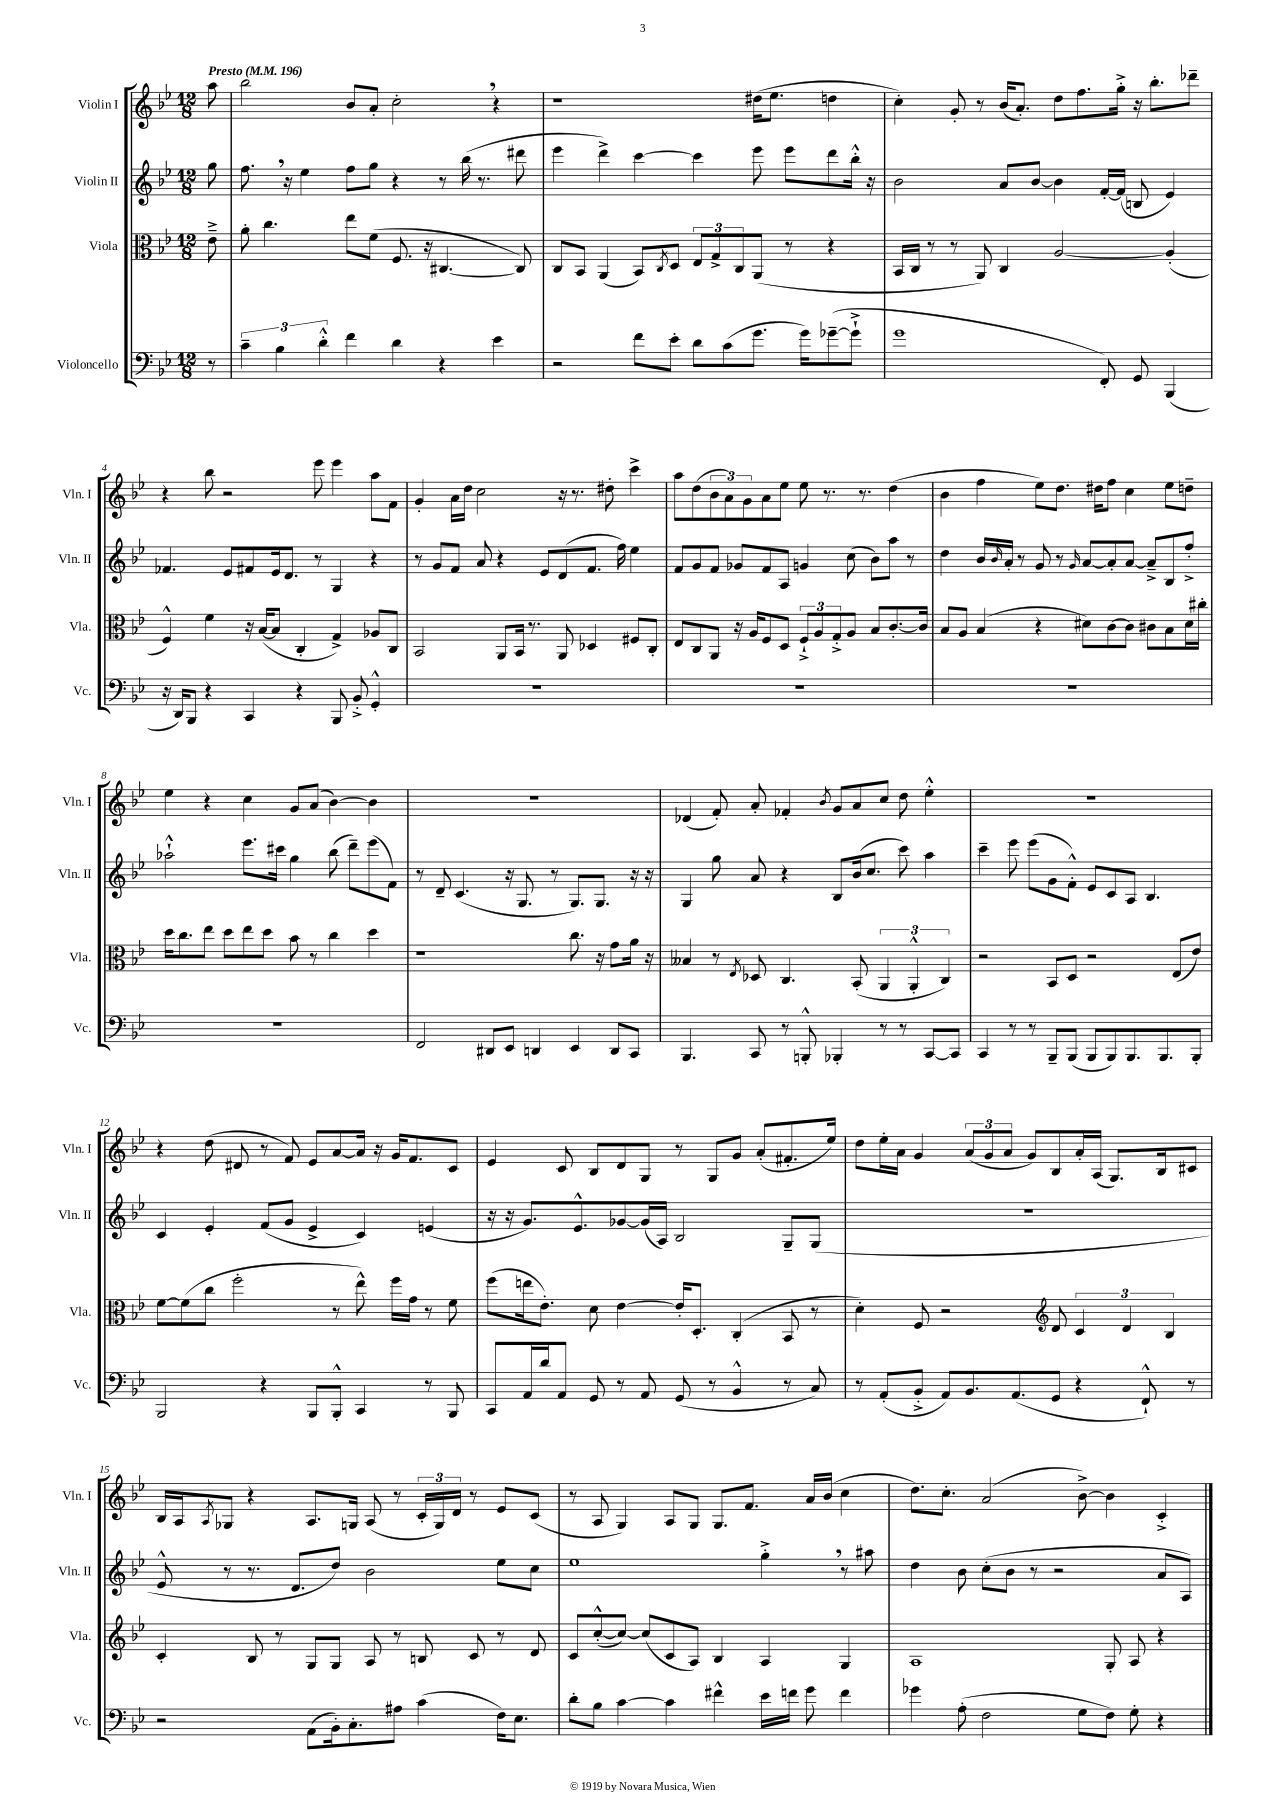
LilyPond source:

<<
\new StaffGroup <<
\new Staff = "s0" \with { instrumentName = "Violin I" shortInstrumentName = "Vln. I" } {
    \clef treble \key bes \major \numericTimeSignature \time 12/8 \partial 8 \tempo "Presto" 4 = 196
    a''8 |
    bes''2 bes'8 a'8-. c''2-. \breathe r4 |
    r1 dis''16( ees''8. d''4 |
    c''4-.) g'8-. r8 bes'16( a'8.-.) d''8 f''8. g''16-.-> r16 bes''8.-. des'''8-- |
    r4 bes''8 r2 ees'''8 ees'''4 a''8 f'8 |
    g'4-. a'16 d''16 c''2 r16 r8. dis''8-. c'''4-> |
    a''8 d''8( \tuplet 3/2 { bes'8 a'8) g'8 } a'8 ees''8 ees''8 r8. r8. d''4( |
    bes'4 f''4 ees''8) d''8. dis''16 f''8 c''4 ees''8 d''8-- |
    ees''4 r4 c''4 g'8 a'8( bes'4~) bes'4 |
    R1. |
    des'4( f'8-.) a'8-. fes'4-. \acciaccatura { bes'8 } g'8 a'8 c''8 d''8 ees''4-.-^ |
    R1. |
    r4 d''8( dis'8 r8 f'8) ees'8 a'8~ a'16 r16 g'16 f'8. c'8 |
    ees'4 c'8 bes8 d'8 g8 r8 g8 g'8 a'8-.( fis'8.-. ees''16) |
    d''8 ees''16-. a'16 g'4 \tuplet 3/2 { a'8( g'8 a'8 } g'8) bes8 a'16-. a16( g8.) bes16 cis'8 |
    bes16 a16 \acciaccatura { a8 } ges8 r4 a8. g16 a8( r8 \tuplet 3/2 { c'16-. g16) d'16 } r8 ees'8 c'8( |
    r8 a8 g4) a8 g8 g8. f'8. a'16 bes'16( c''4 |
    d''8.) c''8.-. a'2( bes'8~->) bes'4 c'4-.-> \bar "|." |
}
\new Staff = "s1" \with { instrumentName = "Violin II" shortInstrumentName = "Vln. II" } {
    \clef treble \key bes \major \numericTimeSignature \time 12/8 \partial 8
    g''8 |
    f''8. \breathe r16 ees''4 f''8 g''8 r4 r8 bes''16( r8. dis'''8 |
    ees'''4 d'''4->) c'''4~ c'''4 ees'''8 ees'''8 d'''8 bes''16-.-^ r16 |
    bes'2 a'8 bes'8~ bes'4 f'16~-. f'16( b8 ees'4) |
    fes'4. ees'8 fis'8 ees'16 d'8. r8 g4 r4 |
    r8 g'8 f'8 a'8 r4 ees'8 d'8( f'8. f''16) ees''4 |
    f'8 g'8 f'8 ges'8 f'8 a8 g'4 c''8( bes'8) a''8 r8 |
    d''4 bes'16 \grace { bes'16 } a'16-. r8 g'8 r8 \grace { g'16 } a'8~ a'8-. a'8~ a'8---> bes8 f''8-.-> |
    aes''2-!-^ ees'''8. cis'''16 g''4 bes''8( d'''8--) ees'''8( f'8) |
    r8 d'8-- c'4.( r16 g8. r8 g8.) g8. r16 r16 |
    g4 g''8 a'8 r4 bes8 bes'16( c''8. c'''8) a''4 |
    c'''4-- ees'''8 ees'''8( g'8 f'8-.-^) ees'8 c'8 a8 bes4. |
    c'4 ees'4-. f'8( g'8 ees'4-> c'4) e'4( |
    r16 r16 g'8.) ees'8.-^ ges'8~ ges'16( a16) bes2 g8-- g8( |
    R1. |
    ees'8-^ r8 r8. d'8. d''8) bes'2 ees''8 c''8 |
    ees''1 g''4-.-> \breathe r8 ais''8 |
    d''4 bes'8 c''8-.( bes'8 r8 r2 a'8 a8) \bar "|." |
}
\new Staff = "s2" \with { instrumentName = "Viola" shortInstrumentName = "Vla." } {
    \clef alto \key bes \major \numericTimeSignature \time 12/8 \partial 8
    ees'8---> |
    a'8-. c''4. ees''8 f'8( f8. r16 cis4.~ cis8) |
    c8 bes,8 a,4( bes,8) \acciaccatura { c8 } d8 \tuplet 3/2 { ees8 g8-> c8 } a,8( r8 r4 |
    bes,16 c16 r8 r8 a,8) c4 a2~ a4-.( |
    f4-^) f'4 r16 bes16~( bes8 c4-. g4->) aes8 c8 |
    bes,2 a,8 bes,16 r8. a,8 des4 fis8 c8-. |
    ees8 c8 a,8 r16 a16 f8 d8 \tuplet 3/2 { f8-!-> a8 g8-.-> } a8 bes8 c'8.~-. c'16 |
    bes8 a8 bes4( r4 dis'8) c'8~ c'8 cis'8 bes8 dis'16 cis''16-. |
    d''16 c''8. ees''8 d''8 ees''8 d''8 bes'8 r8 c''4 d''4 |
    r1 c''8. r16 g'8 a'16 r16 |
    beses4 r8 \acciaccatura { ees8 } des8 c4. bes,8-.( \tuplet 3/2 { a,4 a,4-.-^ c4) } |
    r2 bes,8 d8 r2 ees8( ees'8) |
    f'8~ f'8( c''8 f''2-. r8 ees''8-^) f''16 g'16 r8 f'8 |
    f''8( e''16 ees'8.-.) d'8 ees'4~ ees'16-. d8.-. c4-.( bes,8 r8 |
    d'4-.) f8 r2 \clef treble d'8 \tuplet 3/2 { c'4 d'4 bes4 } |
    c'4-. bes8 r8 g8 g8 a8 r8 b8 c'8 r8 d'8 |
    c'8 c''8~-.-^( c''8~) c''8( c'8 a8) bes4 a4 g4 |
    a1 g8-. a8 r4 \bar "|." |
}
\new Staff = "s3" \with { instrumentName = "Violoncello" shortInstrumentName = "Vc." } {
    \clef bass \key bes \major \numericTimeSignature \time 12/8 \partial 8
    r8 |
    \tuplet 3/2 { c'4-- bes4 d'4-.-^ } f'4 d'4 r4 ees'4 |
    r2 f'8 ees'8-. d'8 c'8( g'8. g'16) ges'8~--( ges'8-!-> |
    g'1 f,8-.) g,8 bes,,4( |
    r16 d,16) bes,,8 r4 c,4 r4 bes,,8 bes,8-.-> g,4-.-^ |
    R1. |
    R1. |
    R1. |
    R1. |
    f,2 dis,8 ees,8 d,4 ees,4 d,8 c,8 |
    bes,,4. c,8 r8 b,,8-.-^ bes,,4-. r8 r8 c,8~ c,8 |
    c,4 r8 r8 bes,,8-- bes,,8( bes,,8 bes,,8) bes,,8. bes,,8. bes,,8-. |
    bes,,2 r4 bes,,8 bes,,8-.-^ c,4 r8 bes,,8 |
    c,8 a,16 d'16 a,8 g,8 r8 a,8 g,8( r8 bes,4-^ r8 c8) |
    r8 a,8-.( bes,8-.-> a,8) bes,8. a,8.( g,8 r4 f,8-!-^) r8 |
    r2 a,8( bes,16-.) c8.-. ais8 c'4( f16) ees8. |
    d'8-. bes8 c'4~ c'4 fis'4-^ ees'16 f'16 g'8 f'4 |
    ges'4 a8-.( f2 g8 f8) g8-. r4 \bar "|." |
}
>>
>>
